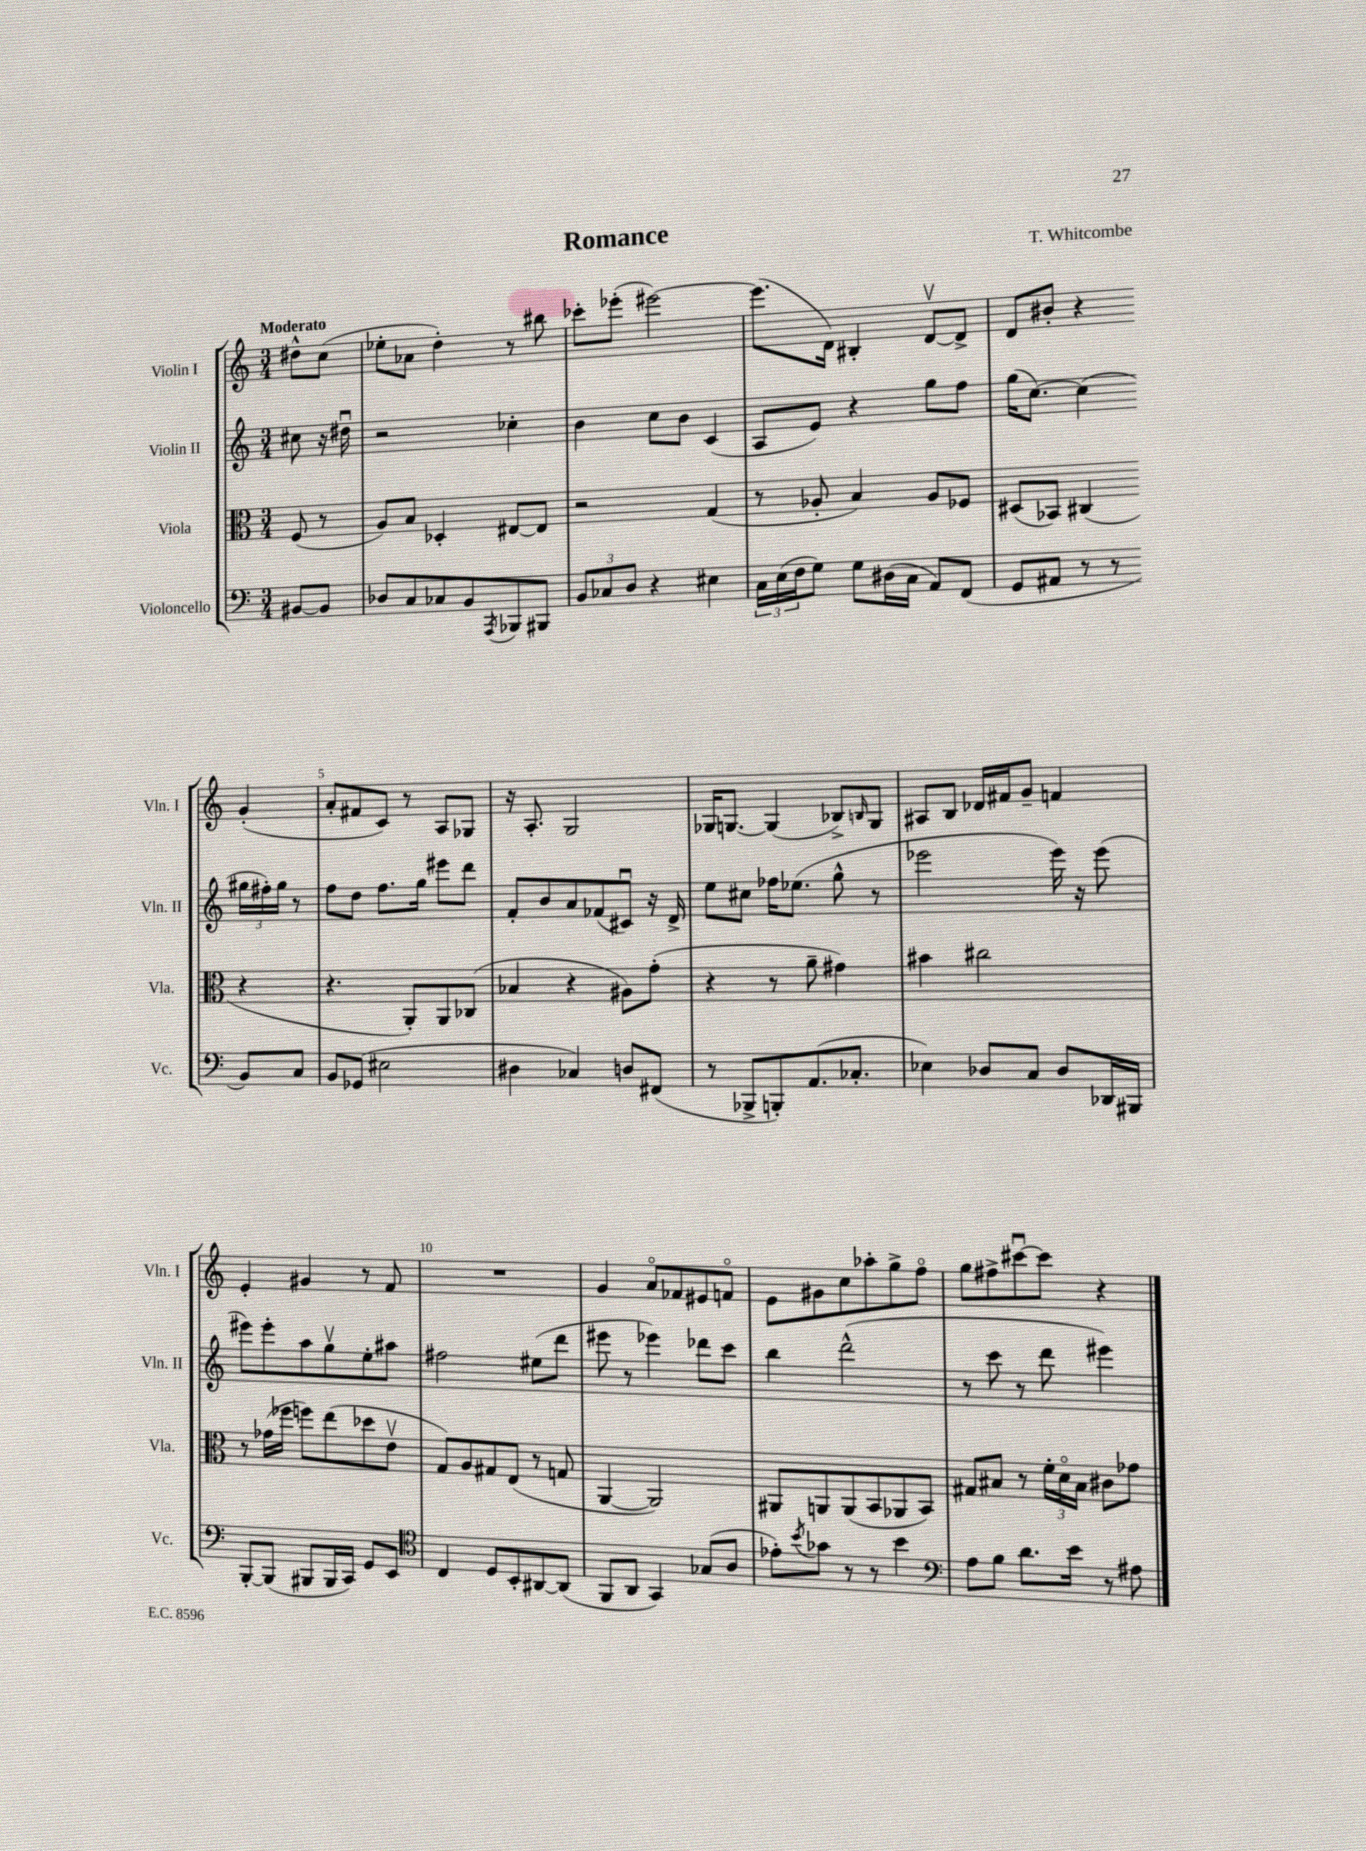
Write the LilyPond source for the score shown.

\header { title = "Romance" composer = "T. Whitcombe" }
<<
\new StaffGroup <<
\new Staff = "s0" \with { instrumentName = "Violin I" shortInstrumentName = "Vln. I" } {
    \clef treble \key c \major \numericTimeSignature \time 3/4 \partial 4 \tempo "Moderato"
    dis''8-^ c''8( |
    ees''8-. aes'8 d''4-.) r8 bis''8 |
    ces'''8-. ees'''8-.( eis'''2~) |
    eis'''8.( d'16) bis4-. d'8~\upbow d'8-> |
    d'8 bis'8-. r4 g'4-.( |
    a'8-. fis'8 c'8) r8 a8 ges8 |
    r16 a8.-. g2 |
    ges16 g8.~ g4( bes8->) \grace { b16 } g8 |
    ais8 b8 des'16 fis'16 g'8-- f'4 |
    e'4-. gis'4 r8 f'8 |
    R2. |
    g'4 a'8\flageolet fes'8 eis'8 f'8\flageolet |
    e'8 gis'8 c''8 aes''8-. g''8-> f''8\flageolet |
    g''8 fis''8-> cis'''8~\downbow cis'''8 r4 \bar "|." |
}
\new Staff = "s1" \with { instrumentName = "Violin II" shortInstrumentName = "Vln. II" } {
    \clef treble \key c \major \numericTimeSignature \time 3/4 \partial 4
    cis''8 r16 dis''16\downbow |
    r2 ces''4-. |
    b'4 c''8 b'8 c'4( |
    a8 e'8) r4 g''8 f''8 |
    g''16( c''8.~) c''4( \tuplet 3/2 { gis''16 fis''16-.) gis''16 } r8 |
    f''8 d''8 f''8. g''16 eis'''8 d'''8 |
    f'8-. b'8 a'8 fes'8( cis'8\downbow) r16 d'16-> |
    e''8 cis''8 fes''16 ees''8.( g''8-^ r8 |
    ees'''2 ees'''16) r16 ees'''8( |
    eis'''8) eis'''8-. a''8 g''8\upbow e''8-. ais''8 |
    fis''2 eis''8( d'''8 |
    eis'''8 r8 ees'''4) des'''8 c'''8 |
    b''4 d'''2-^( |
    r8 c'''8 r8 d'''8 eis'''4) \bar "|." |
}
\new Staff = "s2" \with { instrumentName = "Viola" shortInstrumentName = "Vla." } {
    \clef alto \key c \major \numericTimeSignature \time 3/4 \partial 4
    f8( r8 |
    a8) b8 des4-. eis8~ eis8 |
    r2 g4( |
    r8 aes8-. b4) aes8 fes8 |
    dis8( bes,8) cis4( r4 |
    r4. a,8-.) a,8 ces8( |
    bes4 r4 ais8) g'8-.( |
    r4 r8 a'8-- gis'4) |
    bis'4 cis''2 |
    r8 ges'16( fes''16 f''8) e''8( des''8 e'8\upbow |
    g8) a8 gis8 e8( r8 g8 |
    a,4~ a,2) |
    ais,8 a,8 a,8( b,8 aes,8 b,8) |
    gis8 bis8 r8 \tuplet 3/2 { f'16-. d'16\flageolet bis16 } cis'8 ges'8 \bar "|." |
}
\new Staff = "s3" \with { instrumentName = "Violoncello" shortInstrumentName = "Vc." } {
    \clef bass \key c \major \numericTimeSignature \time 3/4 \partial 4
    bis,8~ bis,8 |
    des8 c8 ces8 b,8 \acciaccatura { a,,8 } bes,,8 bis,,8 |
    \tuplet 3/2 { b,8 ces8 d8 } r4 eis4 |
    \tuplet 3/2 { c16 e16( f16 } g8) g8 dis16( c16 a,8) f,8( |
    g,8 ais,8 r8 r8 b,8) c8 |
    b,8 ges,8( eis2 |
    dis4 ces4) d8 fis,8( |
    r8 bes,,8-> b,,8-.) a,8.( ces8.-. |
    ees4) des8 c8 des8 des,16 bis,,16 |
    b,,8~-. b,,8( bis,,8 bis,,16 c,16) g,8 e,8 |
    \clef tenor c4 d8 b,8-. ais,8~ ais,8( |
    f,8 a,8 g,4) ges8( a8 |
    ees'8-.) \acciaccatura { b'8 } ges'8 r8 r8 b'4 |
    \clef bass a8 b8 d'8. e'16 r8 ais8 \bar "|." |
}
>>
>>
\layout { \context { \Score \override BarNumber.break-visibility = ##(#f #t #t) barNumberVisibility = #(every-nth-bar-number-visible 5) } }
